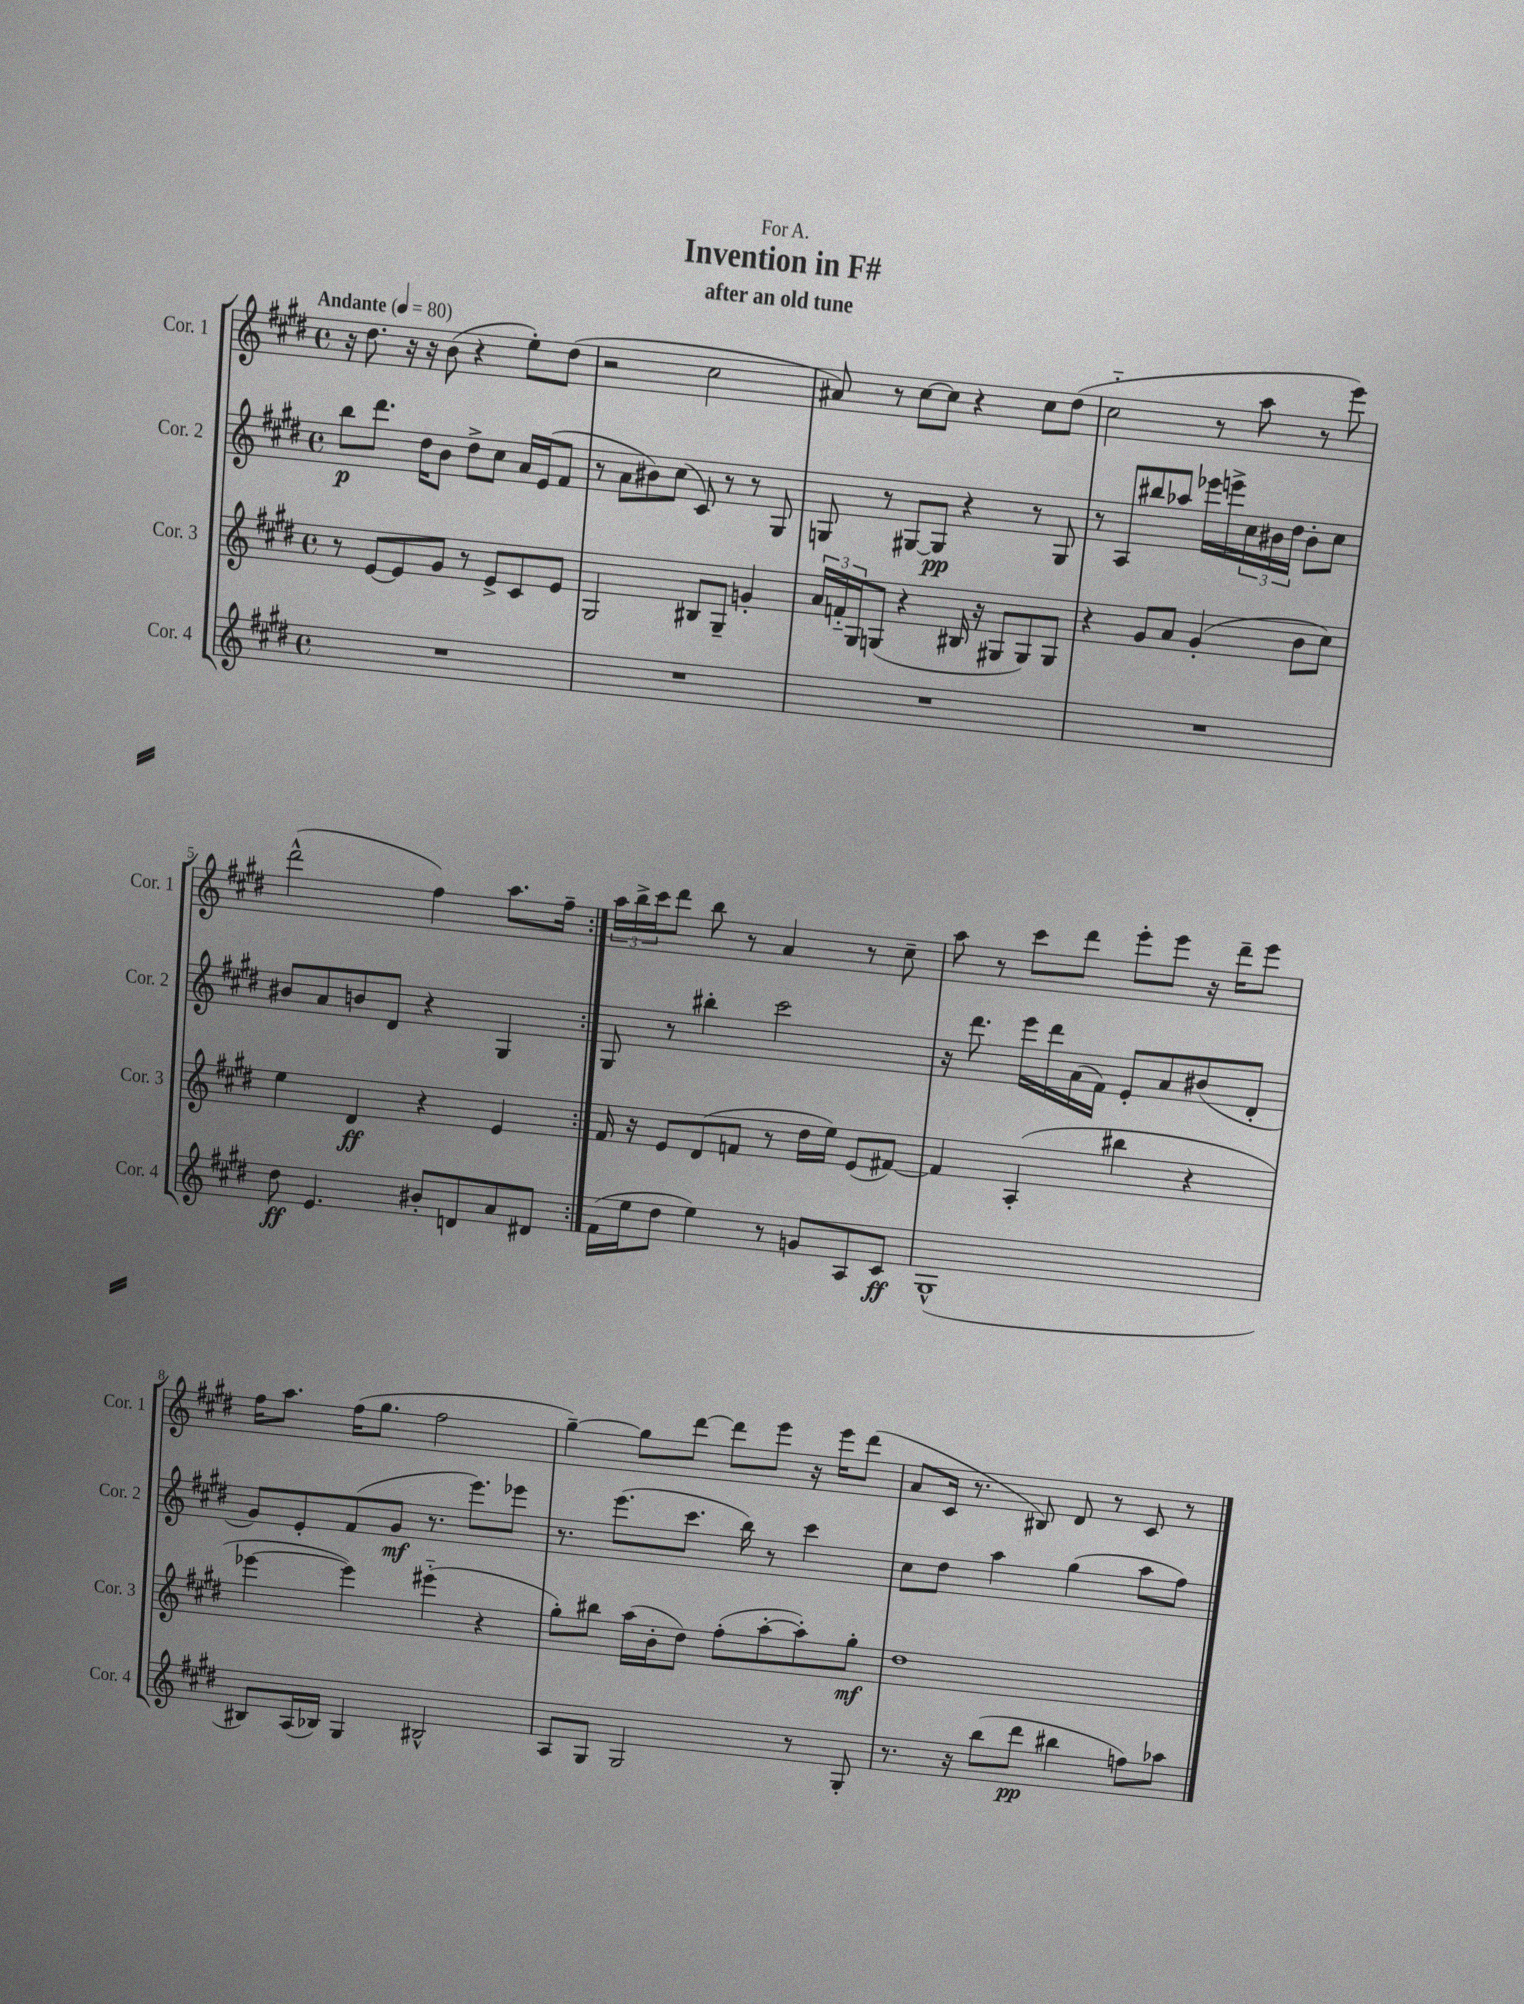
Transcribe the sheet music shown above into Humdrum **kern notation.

**kern	**dynam	**kern	**dynam	**kern	**dynam	**kern
*part4	*part4	*part3	*part3	*part2	*part2	*part1
*staff4	*staff4	*staff3	*staff3	*staff2	*staff2	*staff1
*I"Cor. 4	*	*I"Cor. 3	*	*I"Cor. 2	*	*I"Cor. 1
*I'Cor. 4	*	*I'Cor. 3	*	*I'Cor. 2	*	*I'Cor. 1
*clefG2	*	*clefG2	*	*clefG2	*	*clefG2
*k[f#c#g#d#]	*	*k[f#c#g#d#]	*	*k[f#c#g#d#]	*	*k[f#c#g#d#]
*M4/4	*	*M4/4	*	*M4/4	*	*M4/4
*met(c)	*	*met(c)	*	*met(c)	*	*met(c)
*MM80	*	*MM80	*	*MM80	*	*MM80
=1	=1	=1	=1	=1	=1	=1
!	!	!	!	!	!	!LO:TX:a:B:t=Andante
1r	.	8r	.	8bb\L	p	16r
.	.	.	.	.	.	8.dd#\
.	.	[8e/L	.	8.ddd#\J	.	.
.	.	8e/]	.	.	.	16r
.	.	.	.	16dd#\KL	.	16r
.	.	8g#/J	.	8b\J	.	(8b\
.	.	8r	.	8dd#^\L	.	4r
.	.	8e^/L	.	8cc#\J	.	.
.	.	8c#/	.	16a/LL	.	8ee'\L)
.	.	.	.	(16e/J	.	.
.	.	8e/J	.	8f#/J	.	(8dd#\J
=2	=2	=2	=2	=2	=2	=2
1r	.	2G#/	.	8r	.	2r
.	.	.	.	8a\L	.	.
.	.	.	.	8b#X\)	.	.
.	.	.	.	(8cc#\J	.	.
.	.	8B#X/L	.	8c#/)	.	2cc#\
.	.	8G#~/J	.	8r	.	.
.	.	4gn'/	.	8r	.	.
.	.	.	.	8G#/	.	.
=3	=3	=3	=3	=3	=3	=3
1r	.	24a/LL	.	8Gn/	.	8a#X/)
.	.	24fn/	.	.	.	.
.	.	24G#/J	.	.	.	.
.	.	(8Gn/J	.	8r	.	8r
.	.	4r	.	[8G#X/L	.	[8cc#\L
.	.	.	.	8G#/J]	pp	8cc#\J]
.	.	16B#X/	.	4r	.	4r
.	.	16r	.	.	.	.
.	.	8G#X/L	.	.	.	.
.	.	8G#/)	.	8r	.	8cc#\L
.	.	8G#/J	.	8G#/	.	(8dd#\J
=4	=4	=4	=4	=4	=4	=4
1r	.	4r	.	8r	.	2cc#\
.	.	.	.	8A/L	.	.
.	.	8g#/L	.	8bb#X/	.	.
.	.	8a/J	.	8aa-X/J	.	.
.	.	(4g#'/	.	16eee-X\LL	.	8r
.	.	.	.	16eeen^\	.	.
.	.	.	.	24cc#\	.	8aa\
.	.	.	.	24b#X\	.	.
.	.	.	.	24dd#\JJ	.	.
.	.	8b\L	.	8b#'\L	.	8r
.	.	8cc#\J)	.	8cc#\J	.	8eee\)
!!LO:LB:g=z
=5	=5	=5	=5	=5	=5	=5
8dd#\	ff	4ee\	.	8b#X/L	.	(2ddd#^^\
4.e/	.	.	.	8a/	.	.
.	.	4d#/	ff	8bn/	.	.
.	.	.	.	8d#/J	.	.
8b#X'/L	.	4r	.	4r	.	4ff#\)
8dn/	.	.	.	.	.	.
8a/	.	4e/	.	4G#/	.	8.aa\L
8d#X/J	.	.	.	.	.	.
.	.	.	.	.	.	16ff#~\Jk
=6:|!	=6:|!	=6:|!	=6:|!	=6:|!	=6:|!	=6:|!
(16f#\LL	.	16f#/	.	8G#/	.	24aa\LL
.	.	.	.	.	.	24bb^\
16ee\J	.	16r	.	.	.	.
.	.	.	.	.	.	24ccc#\J
8dd#\J	.	8e/L	.	8r	.	8ddd#\J
4ee\)	.	(8d#/	.	4bb#X'\	.	8bb\
.	.	8fn/J	.	.	.	8r
8r	.	8r	.	2ccc#\	.	4a/
8gn/L	.	16dd#\LL	.	.	.	.
.	.	16ee\JJ)	.	.	.	.
8A/	.	(8e/L	.	.	.	8r
8c#/J	ff	[8f#X/J)	.	.	.	8cc#~\
=7	=7	=7	=7	=7	=7	=7
(1G#^^	.	4f#/]	.	16r	.	8aa\
.	.	.	.	8.ddd#\	.	.
.	.	.	.	.	.	8r
.	.	(4A'/	.	16eee\LL	.	8ccc#\L
.	.	.	.	16ddd#\	.	.
.	.	.	.	(16a\	.	8ddd#\J
.	.	.	.	16f#\JJ)	.	.
.	.	4bb#X\	.	8e'/L	.	8eee'\L
.	.	.	.	8a/	.	8eee\J
.	.	4r	.	(8b#X/	.	16r
.	.	.	.	.	.	16ddd#~\KL
.	.	.	.	8d#'/J	.	8eee\J
!!LO:LB:g=z
=8	=8	=8	=8	=8	=8	=8
8B#X/L)	.	[4eee-X\	.	8g#/L)	.	16ff#\KL
.	.	.	.	.	.	8.aa\J
(16A/L	.	.	.	8e'/	.	.
16B-X/JJ)	.	.	.	.	.	.
4G#/	.	4eee-\])	.	(8f#/	.	(16ff#\KL
.	.	.	.	.	.	8.gg#\J
.	.	.	.	8g#/J	mf	.
2B#X^^/	.	(4eee#X\	.	8.r	.	2ff#\
.	.	.	.	8.eee\L)	.	.
.	.	4r	.	.	.	.
.	.	.	.	8eee-X\J	.	.
=9	=9	=9	=9	=9	=9	=9
8A/L	.	8gg#'\L)	.	8.r	.	[4gg#~\)
8G#/J	.	8bb#X\J	.	.	.	.
.	.	.	.	(8.eee\L	.	.
2G#/	.	(16aa\LL	.	.	.	8gg#\L]
.	.	16b'\J	.	.	.	.
.	.	8dd#\J)	.	8.ccc#\J	.	[8ddd#\J
.	.	(8ff#'\L	.	.	.	8ddd#\L]
.	.	.	.	16bb\)	.	.
.	.	[8aa'\	.	8r	.	8eee\J
8r	.	8aa'\])	.	4ccc#\	.	16r
.	.	.	.	.	.	16eee\KL
8G#'/	.	8gg#'\J	mf	.	.	(8ddd#\J
=10	=10	=10	=10	=10	=10	=10
8.r	.	1dd#	.	8cc#\L	.	8a/L
.	.	.	.	8dd#\J	.	16c#/Jk
16r	.	.	.	.	.	8.r
(8bb\L	.	.	.	4aa\	.	.
8ddd#\J	pp	.	.	.	.	8B#X/)
4bb#X\	.	.	.	(4gg#\	.	8d#/
.	.	.	.	.	.	8r
8ffn\L)	.	.	.	8aa\L	.	8c#/
8aa-X\J	.	.	.	8ff#\J)	.	8r
==	==	==	==	==	==	==
*-	*-	*-	*-	*-	*-	*-
